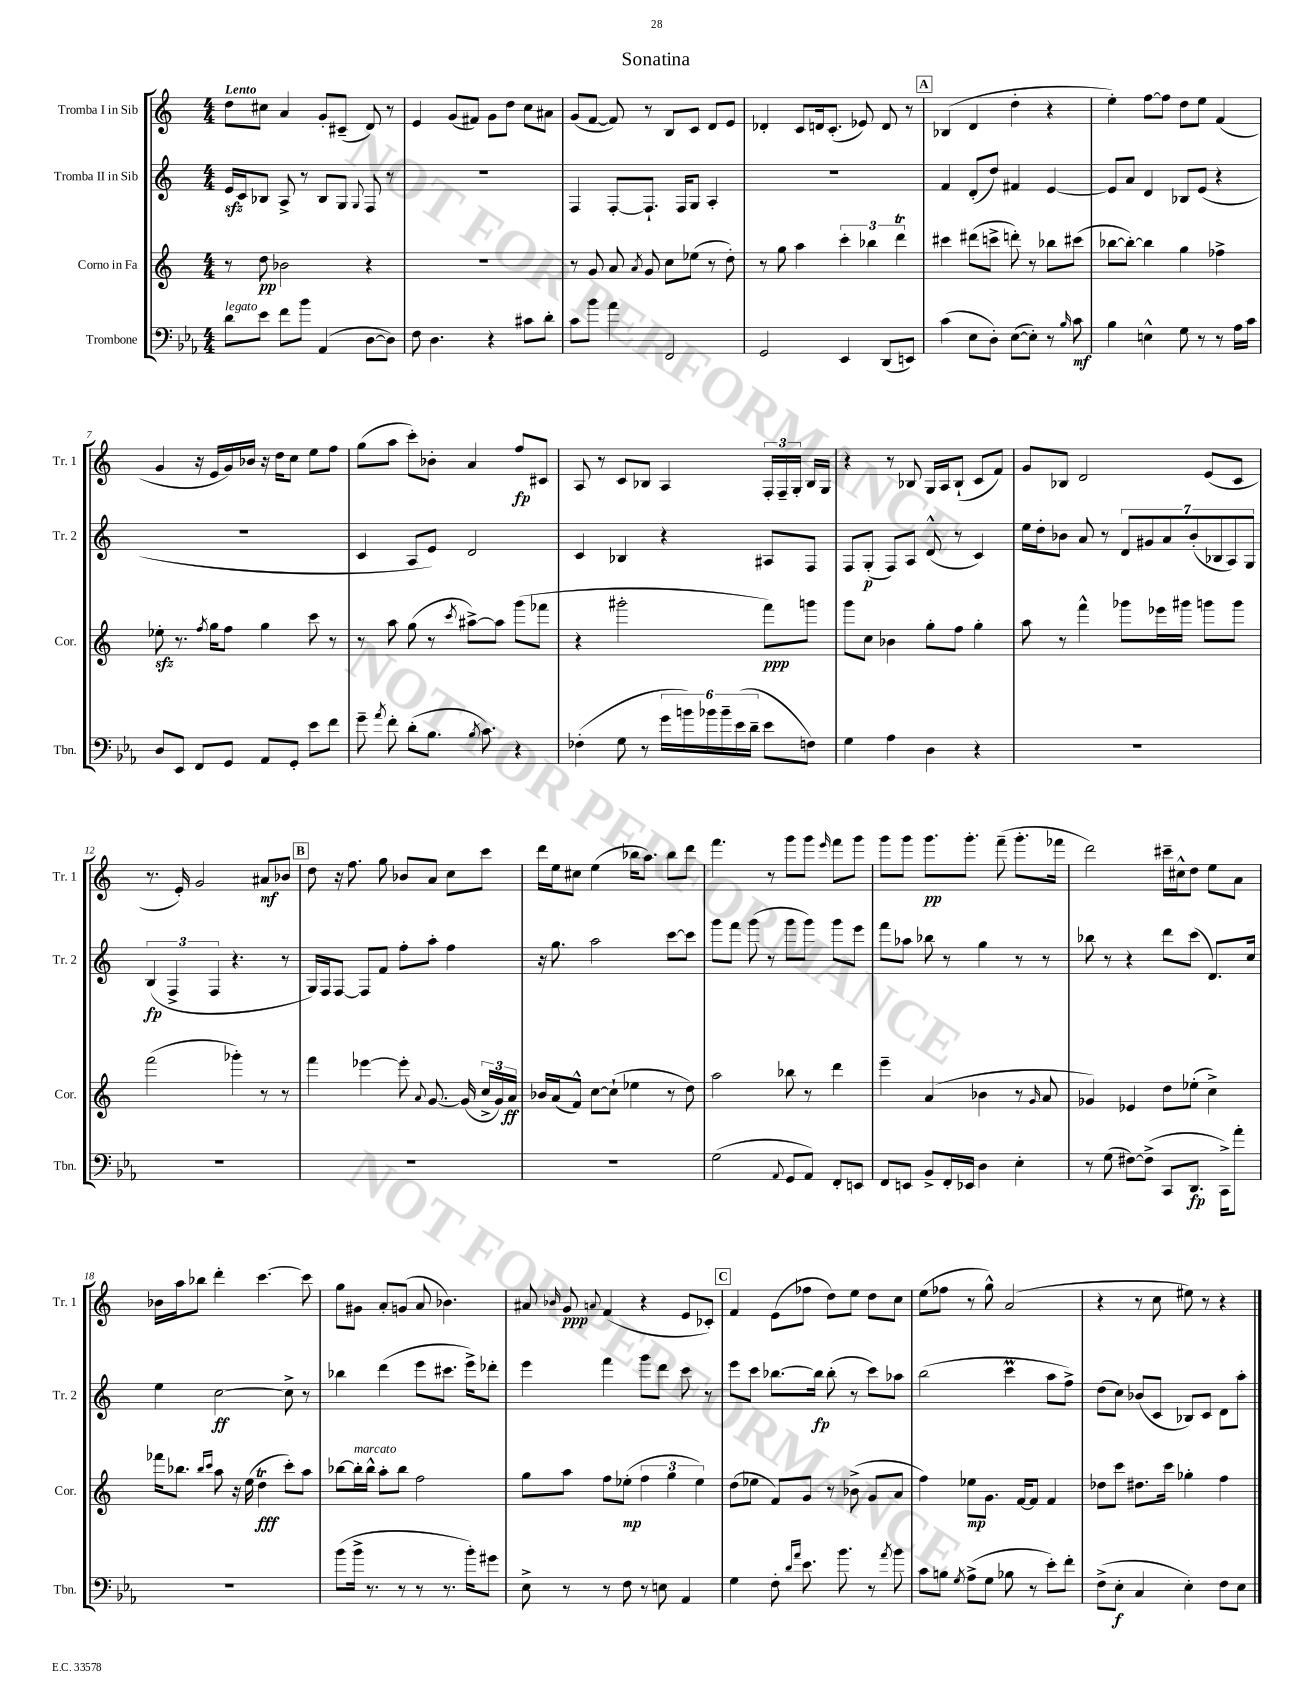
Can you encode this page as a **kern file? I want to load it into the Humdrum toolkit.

**kern	**kern	**kern	**kern
*staff4	*staff3	*staff2	*staff1
*clefF4	*clefG2	*clefG2	*clefG2
*k[b-e-a-]	*k[]	*k[]	*k[]
*M4/4	*M4/4	*M4/4	*M4/4
8d\L	8r	16e/LL	8dd\L
.	.	16c/J	.
8e-\J	8dd\	8B-/J	8cc#\J
8f\L	2b-\	8A^/	4a/
8b-\J	.	8r	.
(4AA-/	.	8B-/L	8g'/L
.	.	8G/J	(8c#~/J
.	.	8qqG/	.
[8D\L	4r	8F/	8d/)
8D\]J)	.	8r	8r
=	=	=	=
8F\	1r	1r	4e/
4.D\	.	.	.
.	.	.	(8g/L
.	.	.	8f#/J)
4r	.	.	8g\L
.	.	.	8dd\J
8c#\L	.	.	8cc\L
8d'\J	.	.	8a#\J
=	=	=	=
8c\L	8r	4F/	(8g/L
8b-\J	8g/	.	[8f/J
4a-\	8a/	[8F'/L	8f/])
.	8qa/	.	.
.	8g/	8.F`/]J	8r
2FF/	8cc\L	.	8B/L
.	.	16F/LK	.
.	(8ee-\J	8G/J	8c/J
.	8r	4A'/	8d/L
.	8dd'\)	.	8e/J
=	=	=	=
2GG/	8r	1r	4d-'/
.	8gg\	.	.
.	4aa\	.	8c/L
.	.	.	16d/k
.	.	.	(8.c'/J
4EE-/	6ccc'\	.	.
.	.	.	8e-/)
.	6bb-\	.	.
(8DD/L	.	.	8d/
.	6ddd\	.	.
8EE/J)	.	.	8r
=	=	=	=
(4c\	4ccc#\	4f/	(4B-/
8E-\L	(8ddd#\L	(8d'/L	4d/
8D'\J)	8ccc^\J	8dd/J)	.
([8E-\L	8ddd'\)	4f#/	4dd'\
8E-'\]J)	8r	.	.
8r	8bb-\L	[4e/	4r
16qqB-/	.	.	.
8c\	(8ccc#\J	.	.
=	=	=	=
4B-\	[8bb-\L	8e/]L	4ee'\)
.	8bb-'\_J)	8a/J	.
4E^^\	4bb-\]	4d/	[8ff\L
.	.	.	8ff\]J
8G\	4gg\	8B-/L	8dd\L
8r	.	(8e/J	8ee\J
8r	4ff-^\	4r	(4f/
16A-\LL	.	.	.
16c\JJ	.	.	.
=	=	=	=
8D/L	8ee-'\	1r	4g/
8EE-/J	8.r	.	.
8FF/L	.	.	16r
.	8qff/	.	.
.	16gg\LK	.	16e/LL
8GG/J	8ff\J	.	16g/)
.	.	.	16b-/JJ
8AA-/L	4gg\	.	16r
.	.	.	16dd\LK
8GG'/J	.	.	8cc\J
8e-\L	8ccc\	.	8ee\L
8f\J	8r	.	8ff\J
=	=	=	=
8g~\	8r	4c/	(8gg\L
8qa-/	.	.	.
8f'\	8aa\	.	8aa\J
(8d'\L	(8gg\	8A/L	8ccc'\L)
8.B-\J	8r	8e/J)	8b-'\J
.	8qccc/	.	.
.	[8aa#^\L)	2d/	4a/
8qB-/	.	.	.
8.c\)	.	.	.
.	8aa#\]J	.	.
4r	(8ggg\L	.	8ff/L
.	8fff-\J	.	8c#/J
=	=	=	=
(4F-'\	4r	4c/	8A/
.	.	.	8r
8G\	2ggg#'\	4B-/	8c/L
8r	.	.	8B-/J
24g\LL	.	4r	4A/
24b\)	.	.	.
24b-\	.	.	.
24b-~\	.	.	.
(24e-\	.	.	.
24d~\JJ	.	.	.
8e-\L	8fff\L)	8A#/L	24F'/LL
.	.	.	24F~/
.	.	.	24G'/JJ
8F\J)	8ggg\J	8F/J	16B-/LL
.	.	.	16G/JJ
=	=	=	=
4G\	8ggg\L	8F/L	4r
.	8cc\J	(8G'/J	.
4A-\	4b-\	8F/L)	8r
.	.	8A/J	8B-/
4D\	8gg'\L	(8d^^/	16G/LL
.	.	.	16A/J
.	8ff\J	8r	(8B-`/J
4r	4gg'\	4c/)	8c/L
.	.	.	8f/J)
=	=	=	=
1r	8aa\	16ee\LL	8g/L
.	.	16dd'\J	.
.	8r	8b-\J	8B-/J
.	4fff^^\	8a/	2d/
.	.	8r	.
.	8ggg-\L	14d/L	.
.	.	14g#/	.
.	16eee-\L	.	.
.	.	14a/	.
.	16ggg#\JJ	.	.
.	.	(14b-'/	.
.	8ggg\L	.	(8e/L
.	.	14B-/	.
.	.	14A/)	.
.	8ggg\J	.	8c/J
.	.	14G/J	.
=	=	=	=
1r	(2fff\	(6B/	8.r
.	.	6F^/	.
.	.	.	16e'/)
.	.	.	2g/
.	.	6F/	.
.	4ggg-'\)	4.r	.
.	8r	.	8a#/L
.	8r	8r	8b-/J
=	=	=	=
1r	4fff\	16G/LL)	8dd\
.	.	16F/J	.
.	.	[8F/J	16r
.	.	.	8.ff\
.	[4eee-\	8F/]L	.
.	.	8f/J	8gg\
.	8eee-'\]	8ff'\L	8b-/L
.	8qqa/	.	.
.	[8.g/	8aa'\J	8a/J
.	.	4ff\	8cc\L
.	(16g/]	.	.
.	24cc^/LL	.	8ccc\J
.	24g/)	.	.
.	24a/JJ	.	.
=	=	=	=
1r	16b-/LL	16r	16ddd\LL
.	(16a/J	8.gg\	16ee\J
.	8f^^/J)	.	8cc#\J
.	[8cc\L	2aa\	(4ee\
.	(8cc`\]J	.	.
.	4ee-\	.	16bb-\LK
.	.	.	8.aa\J)
.	8r	[8ccc\L	8bb-\L
.	8dd\)	8ccc\]J	8ddd\J
=	=	=	=
(2G\	2aa\	8ggg\L	4.fff\
.	.	8fff\J	.
.	.	(8ggg\	.
.	.	8r	8r
8qqAA-/	.	.	.
8GG/L	8bb-\	8ggg\L	8ggg\L
8AA-/J)	8r	8ggg\J)	8ggg\J
.	.	.	16qqeee/
8FF'/L	4ddd\	8ggg\L	8fff\L
8EE/J	.	8eee\J	8ggg\J
=	=	=	=
8FF/L	4eee~\	8fff\L	8ggg\L
8EE/J	.	8aa-\J	8ggg\J
8BB-^/L	(4a/	8bb-\	8.ggg\L
16FF'/L	.	8r	.
16EE-/JJ	.	.	8.ggg'\J
4D\	4b-\	4gg\	.
.	.	.	(8fff~\
4E-'\	8r	8r	8.ggg'\L
.	16qqg/	.	.
.	8a/	8r	.
.	.	.	16fff-\Jk
=	=	=	=
8r	4g-/)	8bb-\	2ddd\)
(8G\	.	8r	.
[8F#\L)	4e-/	4r	.
(8F#^\]J	.	.	.
8CC/L	8dd\L	8ddd\L	16ccc#~\LL
.	.	.	16cc#^^\J
8.DD/J	(8ee-'\J	(8ccc\J	8dd\J
.	4cc^\)	8.d/L)	8ee\L
16CC^\LK)	.	.	.
8a-'\J	.	.	8a\J
.	.	16cc/Jk	.
=	=	=	=
1r	16fff-\LK	4ee\	16b-\LL
.	8.bb-\J	.	16aa\J
.	.	.	8bb-\J
.	16qqbb-/LL	.	.
.	16qqccc/JJ	.	.
.	8aa\	[2cc\	4ddd'\
.	16r	.	.
.	(16ee\	.	.
.	4dd\	.	[4.ccc\
.	8ccc'\L)	8cc^\]	.
.	8aa\J	8r	8ccc\]
=	=	=	=
(8b-\L	[8bb-\L	4bb-\	8gg\L
16b-^\Jk	16bb-'\]L	.	8g#\J
8.r	16bb-^^\JJ	.	.
.	8aa'\L	(4ddd\	8a'/L
8r	8bb-\J	.	(8g/J
8r	2ff\	8eee\L	8a/
8.r	.	8.ccc#\J	4.b-\)
16b-'\LK)	.	16eee^\LK)	.
8g#\J	.	8ddd-'\J	.
=	=	=	=
8E-^\	8gg\L	4eee\	8a#/
.	.	.	16qqb-/
8r	8aa\J	.	8g/
.	.	.	8qqa/
8r	8ff\L	4fff\	(4f/
8F\	(8ee-'\J	.	.
8r	6ff\	8ggg\L	4r
8E\	.	8ddd\J	.
.	6gg\	.	.
4AA-/	.	8ccc\	8e/L
.	6ee-\)	.	.
.	.	8r	8c-'/J)
=	=	=	=
4G\	(8dd\L	8eee\L	4f/
.	8ee-\J	8ccc\J	.
8F'\	8f/L)	[8.bb-\L	(8e\L
16qqd/LL	.	.	.
16qqa-/JJ	.	.	.
8.e-\	8g/J	.	8ff-\J
.	.	16bb-\]Jk	.
.	8r	(8bb-'\	8dd\L)
8.b-\	.	.	.
.	(8b-^\	8r	8ee\J
8r	8g/L	8ccc\L)	8dd\L
8qa-/	.	.	.
8b-\	8a/J	8aa-\J	8cc\J
=	=	=	=
8c\L	4ff\)	(2bb\	(8ee\L
8B\J	.	.	8ff-\J
8qG/	.	.	.
(8A-^\L	8ee-\L	.	8r
8G\J	8.g\J	.	8gg^^\)
8B-\	.	4ccc\	(2a/
.	[16f/LK	.	.
8r	8f/]J	.	.
8e-'\L)	4f/	8aa\L	.
8f'\J	.	8ff^\J)	.
=	=	=	=
(8F^\L	8dd-\L	(8dd\L	4r
8E-'\J	8ccc\J	8cc\J)	.
4C/	8.dd#\L	(8b-/L	8r
.	.	8c/J	8cc\
.	16ccc\Jk	.	.
4E-'\)	4gg-'\	8B-/L)	8ee#\)
.	.	8c/J	8r
8F\L	4ff\	8d\L	4r
8E-\J	.	8aa'\J	.
==	==	==	==
*-	*-	*-	*-
